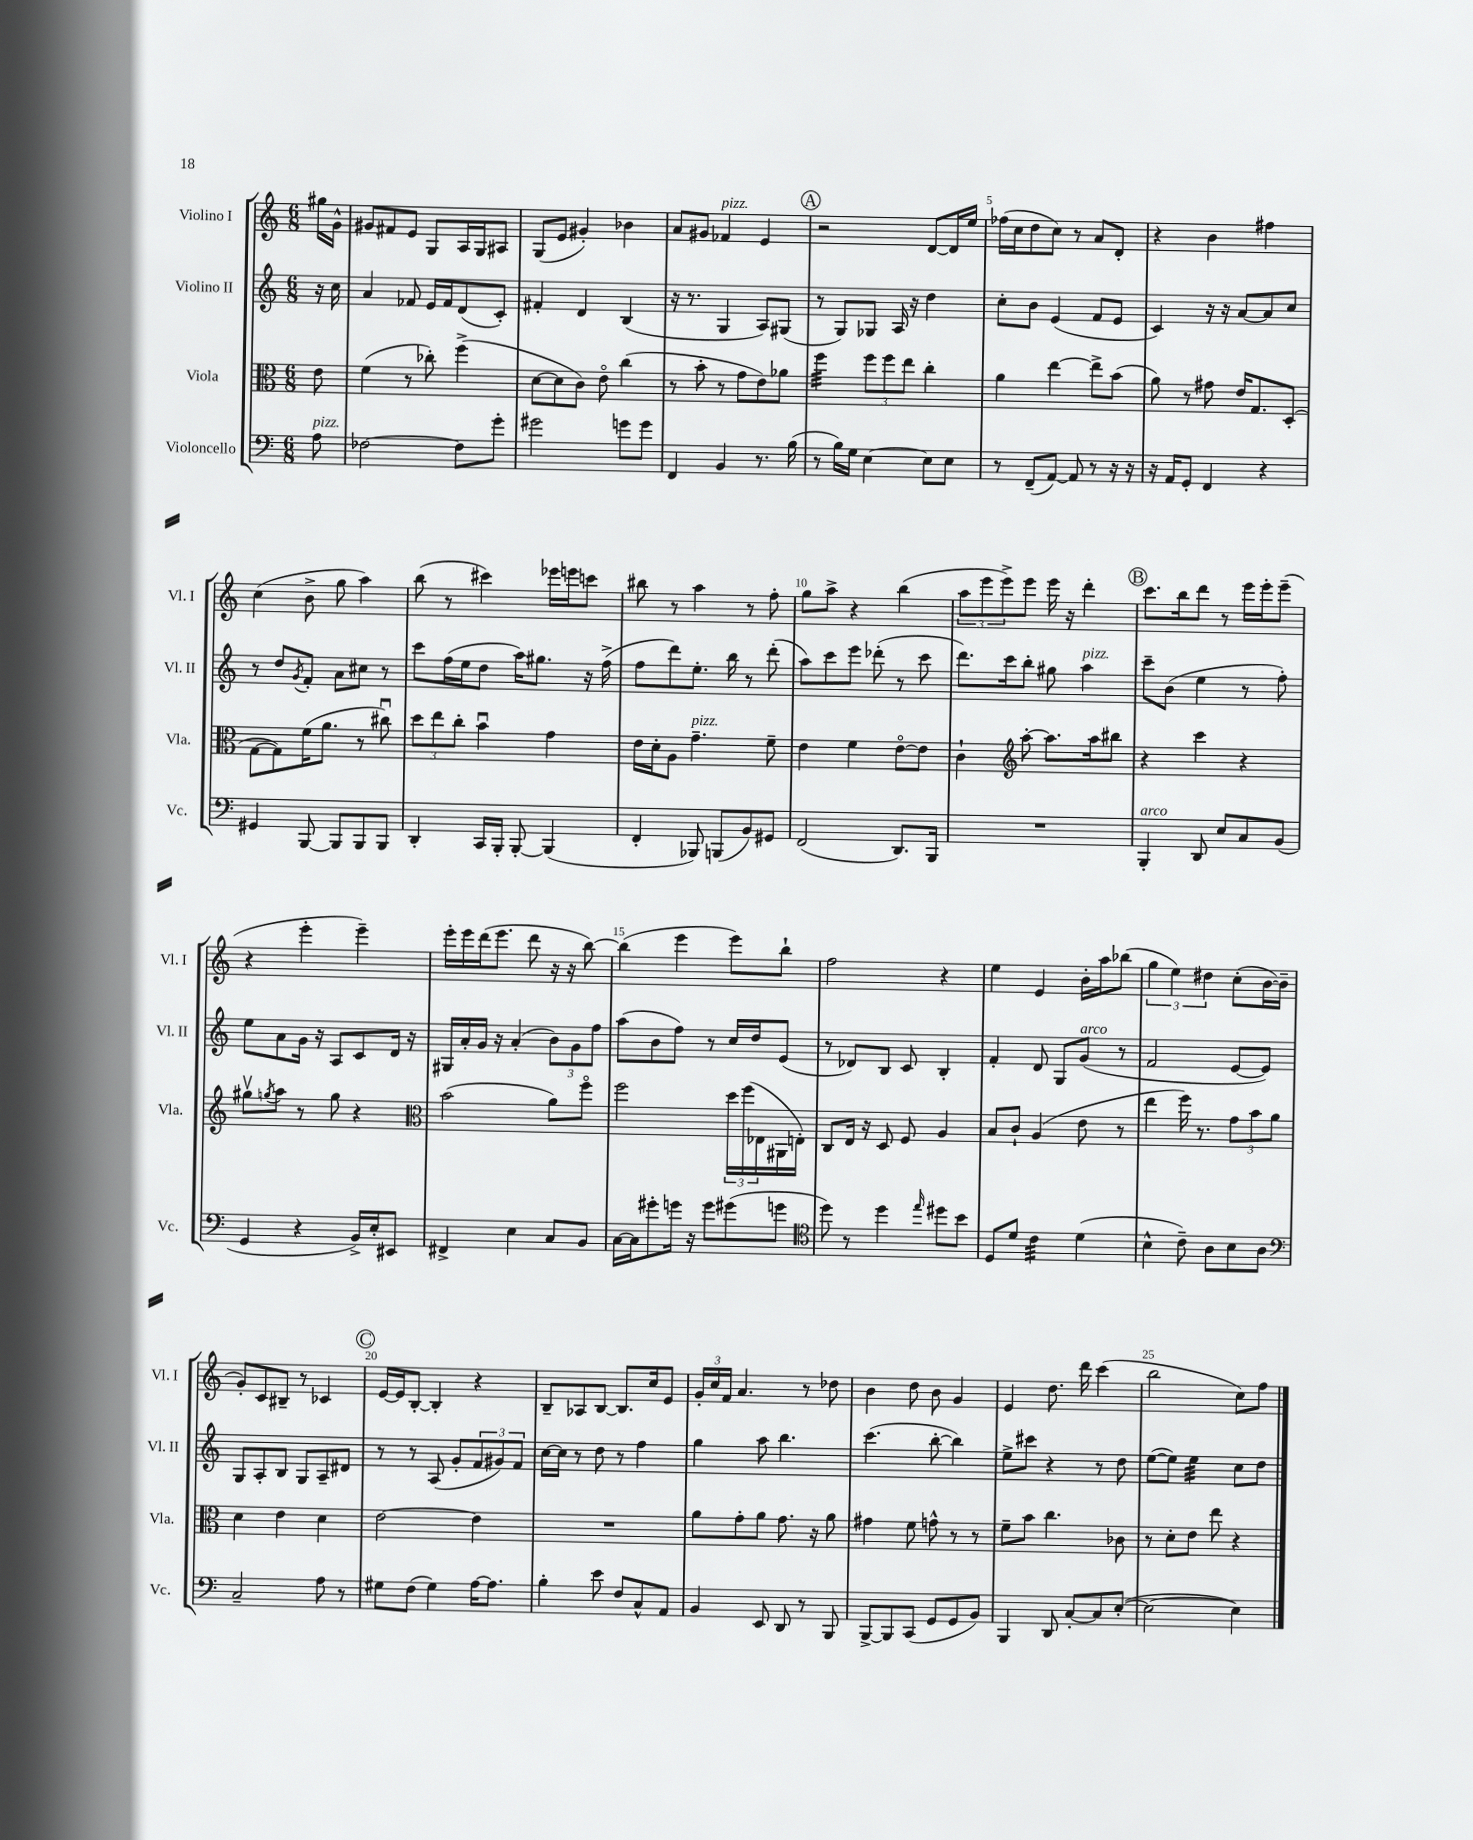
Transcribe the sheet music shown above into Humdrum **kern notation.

**kern	**kern	**kern	**kern
*staff4	*staff3	*staff2	*staff1
*clefF4	*clefC3	*clefG2	*clefG2
*k[]	*k[]	*k[]	*k[]
*M6/8	*M6/8	*M6/8	*M6/8
8A	8e	16r	16gg#
.	.	16cc	16g^^
=	=	=	=
[2F-	(4f	4a	8g#
.	.	.	8f#
.	8r	8f-	8e
.	8cc-')	16e	8G
.	.	16f-	.
8F-]	(4ff^	(8d	16A
.	.	.	16G
8g'	.	8c')	8A#
=	=	=	=
2g#	[8d	4f#'	(8G
.	8d]	.	8e
.	8c)	4d	4g#')
.	8eo	.	.
8g	(4cc	(4B	4b-
8g	.	.	.
=	=	=	=
4FF	8r	16r	8a
.	.	8.r	.
.	8b'	.	8g#
4BB	8r	4G	4f-
.	8g	.	.
8.r	8e)	8A)	4e
.	8a-	(8G#	.
(16B	.	.	.
=	=	=	=
8r	4ff	8r	2r
16B)	.	8G)	.
16G	.	.	.
[4E	12ff	8G-	.
.	12ff	.	.
.	.	16A	.
.	12ee	.	.
.	.	16r	.
8E]	4cc'	4dd	[8d
8E	.	.	16d]
.	.	.	16ee
=	=	=	=
8r	4a	8cc'	(16ff-
.	.	.	16cc
(8FF~	.	8b	8dd
[8AA)	[4ee	(4e	8cc)
8AA]	.	.	8r
8r	8ee^]	8f	8a
16r	(8b	8e	8d'
16r	.	.	.
=	=	=	=
16r	8a)	4c)	4r
16AA	.	.	.
8GG'	8r	.	.
4FF	8g#	16r	4b
.	.	16r	.
.	16e	[8a	.
.	8.G	.	.
4r	.	8a]	4ff#
.	(8D'	8cc	.
=	=	=	=
4GG#	[8G	8r	(4cc
.	8G])	8dd	.
.	.	8qg	.
[8BBB	(16f	8f'	8b^
.	8.a	.	.
8BBB]	.	8a	8gg
8BBB	8r	8cc#	4aa)
8BBB	8cc#u)	8r	.
=	=	=	=
4DD'	12dd	8ccc	(8bb
.	12ee	.	.
.	.	(16ff	8r
.	12cc'	.	.
.	.	16ee	.
16CC	4bu	8dd	4ccc#)
16BBB'	.	.	.
[8BBB'	.	16aa)	.
.	.	8.gg#	.
(4BBB]	4g	.	16eee-
.	.	.	16eee
.	.	16r	8ccc
.	.	(16ff^	.
=	=	=	=
4FF'	16e	8ff	8bb#
.	16d'	.	.
.	8A	8ddd)	8r
8BBB-)	4.g~	8.ee'	4aa
(8BBB	.	.	.
.	.	16bb	.
8BB)	.	8r	8r
8GG#	8f~	(8ddd'	8ff'
=	=	=	=
(2FF	4e	8aa)	8gg
.	.	8ccc	8aa^
.	4f	8eee	4r
.	.	(8ddd-'	.
8.DD)	[8eo	8r	(4bb
.	8e]	8ccc	.
16BBB	.	.	.
=	=	=	=
2.r	4c`	8.ddd)	12aa
.	.	.	12eee
.	.	.	12eee^)
.	.	16ccc	.
*	*clefG2	*	*
.	[8aa'	8bb'	8eee
.	8.aa]	8gg#	16eee
.	.	.	16r
.	.	4aa	4ddd'
.	16aa	.	.
.	8bb#	.	.
=	=	=	=
4BBB'	4r	8ccc~	8.ccc
.	.	(8b	.
.	.	.	16bb
8DD	4ccc	4ee	8ddd
8E	.	.	8r
8C	4r	8r	16eee
.	.	.	16eee'
(8BB	.	8ff')	(8eee~
=	=	=	=
4GG	8gg#v	8ee	4r
.	8qgg	.	.
.	8aa	8a	.
4r	8r	16g	4eee'
.	.	16r	.
.	8gg	8A	.
16BB^)	4r	8c	4eee~)
16E'	.	.	.
8EE#	.	16d	.
.	.	16r	.
=	=	=	=
*	*clefC3	*	*
4FF#^	(2b	16G#	16eee'
.	.	16a'	16eee
.	.	16g	(16ddd
.	.	16r	8.eee
4E	.	(4a'	.
.	.	.	8ddd
8C	8a)	12b)	16r
.	.	.	16r
.	.	12g	.
8BB	8ffo	.	[8bb)
.	.	12ff	.
=	=	=	=
[16C	2ff	(8aa	(4bb]
16C]	.	.	.
8g#'	.	8b	.
16g	.	8ff)	4eee
16r	.	.	.
8g	.	8r	.
(8g#	24dd	16cc	8eee)
.	(24ff	.	.
.	.	16dd	.
.	24E-	.	.
8g	16AA#	(8e	8bb`
.	16E')	.	.
=	=	=	=
*clefC4	*	*	*
8dd)	8C	8r	2ff
8r	16E	8d-)	.
.	16r	.	.
4dd	8D	8B	.
.	8F	8c	.
16qqee	.	.	.
8dd#	4A	4B'	4r
8b	.	.	.
=	=	=	=
8D	8B	4f'	4ee
8d	8c`	.	.
4c	(4A	8d	4e
.	.	8G	.
(4d	8e	(8g	16b'
.	.	.	16aa
.	8r	8r	(8bb-
=	=	=	=
4B^^	4ee	2f	6gg
.	.	.	6ee)
8c~)	16ff)	.	.
.	8.r	.	.
.	.	.	6dd#
8A	.	.	.
8B	12g	[8e	(8cc'
.	12b	.	.
8A	.	8e])	[16b
.	12a	.	.
.	.	.	16b~]
=	=	=	=
*clefF4	*	*	*
2C~	4d	8G	8g')
.	.	8A'	8c
.	4e	8B	8B#~
.	.	8G	8r
8A	4d	8A~	4c-
8r	.	8d#	.
=	=	=	=
8G#	[2e	8r	[16e
.	.	.	16e]
(8F	.	8r	[8B'
4G#)	.	(8A	4B']
.	.	8g'	.
[16A	4e]	12f	4r
8.A]	.	.	.
.	.	12g#)	.
.	.	12f	.
=	=	=	=
4B'	2.r	[16cc	8B~
.	.	16cc]	.
.	.	8r	8A-
8e	.	8dd	[8B
8F	.	8r	8.B]
8C^^	.	4ff	.
.	.	.	16cc
8AA	.	.	8e
=	=	=	=
4BB	8a	4gg	24g'
.	.	.	24cc
.	.	.	24f
.	8g'	.	4.a
8EE	8a	8aa	.
8DD	8.g	4.bb	.
8r	.	.	8r
.	16r	.	.
8BBB	8a	.	8dd-
=	=	=	=
[8BBB^	4g#	(4.ccc	4b
8BBB]	.	.	.
(8CC	8f	.	8dd
8GG	8g^^	[8bb'	8b
8GG	8r	4bb])	4g
8BB)	8r	.	.
=	=	=	=
4BBB	8f~	8ee^	4e
.	8b	8ccc#	.
8DD	4.cc	4r	8.dd
[8C'	.	.	.
.	.	.	16ddd
8C]	.	8r	(4ccc
([8E'	8c-	8dd	.
=	=	=	=
2E_	8r	([8ee	2bb
.	8d'	8ee])	.
.	8e	4ee	.
.	8ee	.	.
4E])	4r	8cc	8cc)
.	.	8dd	8ff
==	==	==	==
*-	*-	*-	*-
